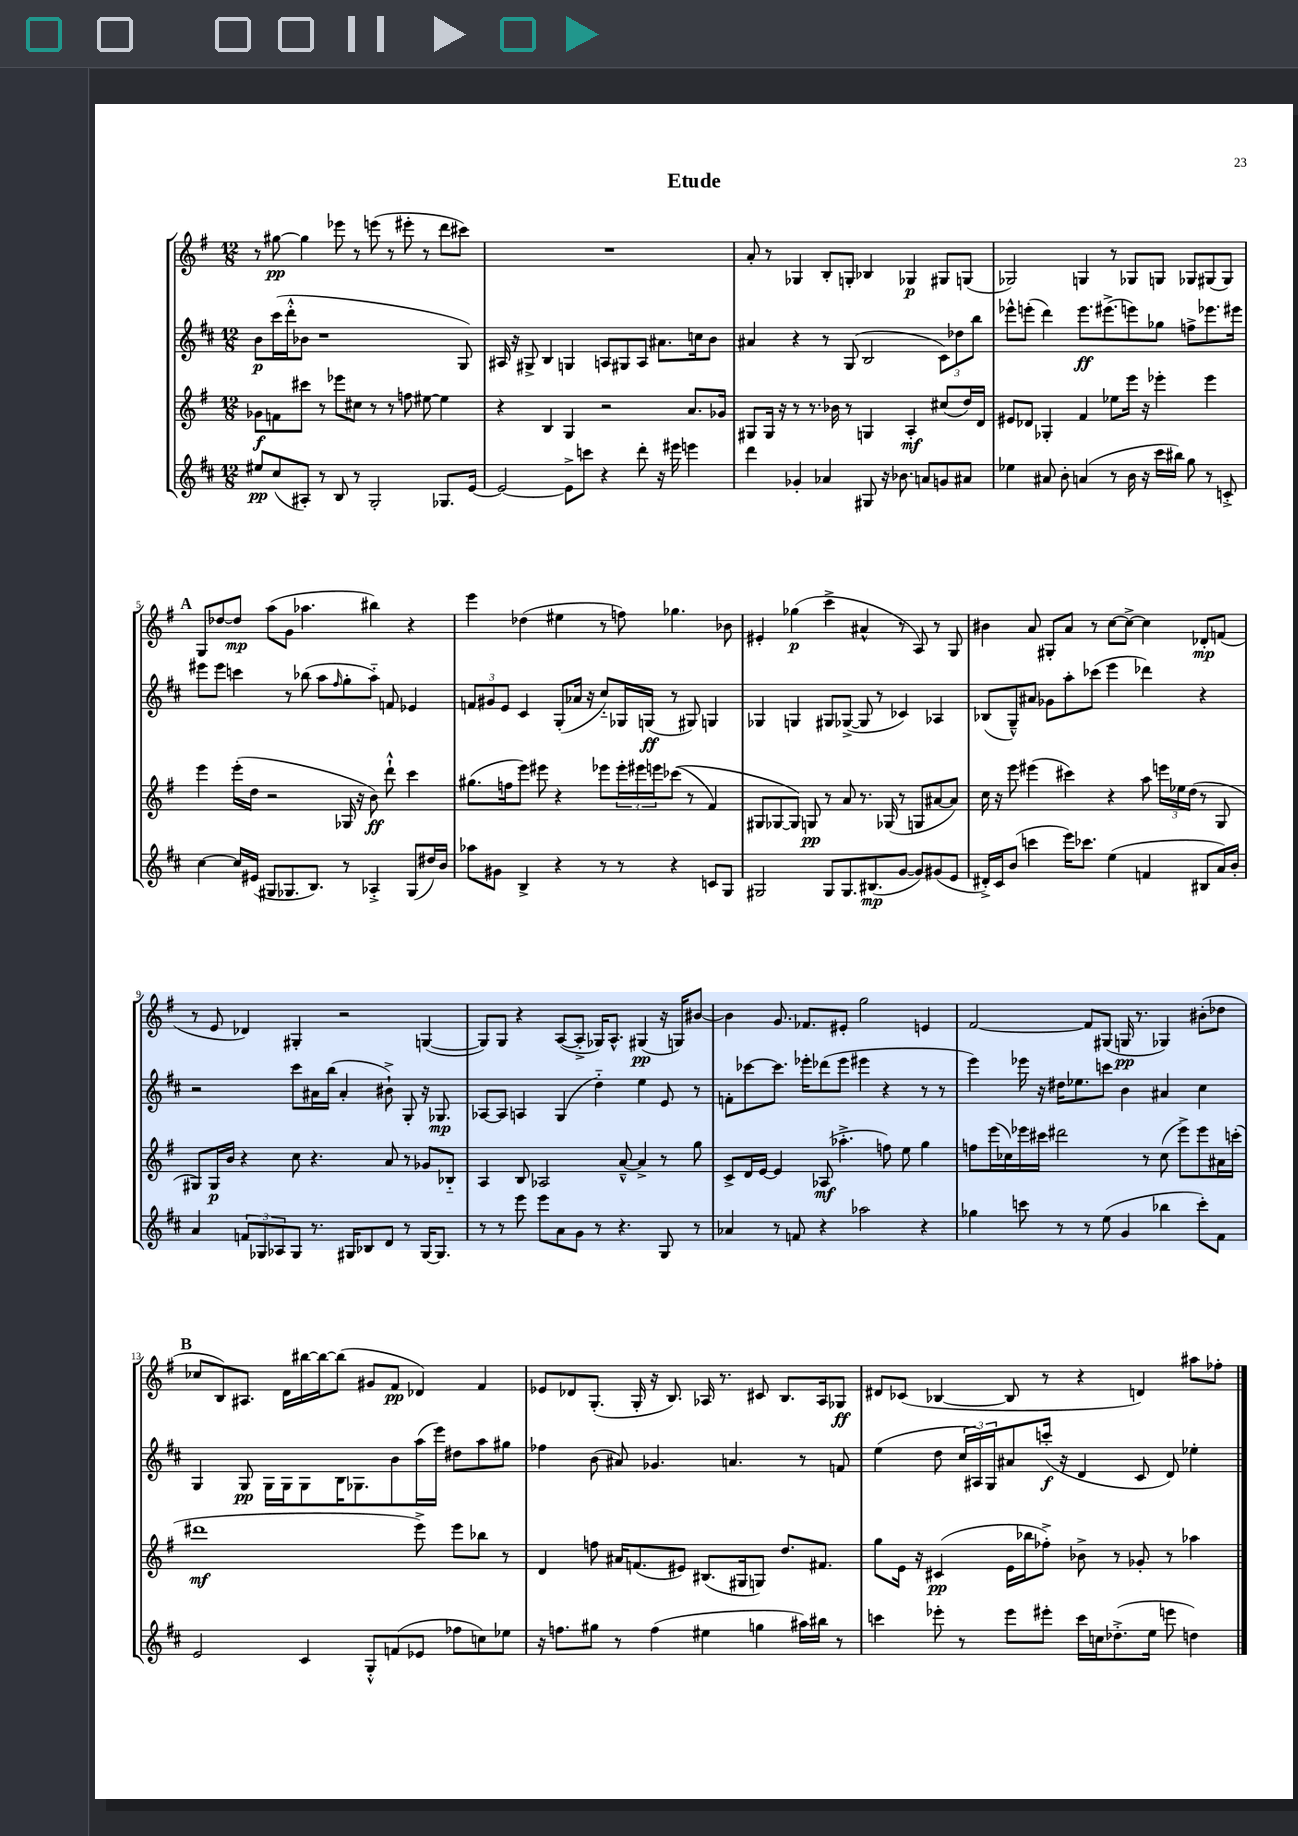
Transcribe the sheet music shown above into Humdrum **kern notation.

**kern	**kern	**kern	**kern
*staff4	*staff3	*staff2	*staff1
*clefG2	*clefG2	*clefG2	*clefG2
*k[f#c#]	*k[f#]	*k[f#c#]	*k[f#]
*M12/8	*M12/8	*M12/8	*M12/8
8ee#	8g-	8b	8r
(8cc#	8f	(16ccc#	[8gg#
.	.	16ddd'^^	.
8A#')	8ccc#	8b-	4gg#]
8r	8r	1r	.
8B	8eee-	.	8eee-
8r	8cc#	.	8r
2G'	8r	.	(8eee
.	8r	.	8r
.	8ff	.	8eee#'
.	[8ee#	.	8r
8.G-	4ee#]	.	8ddd
.	.	8G)	8ccc#)
[16e	.	.	.
=	=	=	=
2e_	4r	16A#	1.r
.	.	16r	.
.	.	8G#^	.
.	4B	4B	.
8e^]	4G	4G	.
8ccc	.	.	.
4r	2r	8A	.
.	.	8G#	.
8ddd'	.	8A	.
16r	.	8.a#	.
16eee#	.	.	.
4eee	8.a	.	.
.	.	16cc	.
.	.	8b	.
.	16g-	.	.
=	=	=	=
4ddd	8G#	4a#	8a'
.	16G#	.	8r
.	16r	.	.
4g-'	8r	4r	4G-
.	8.r	.	.
4a-	.	8r	8B'
.	16b-	.	.
.	8r	(8G	8G'
8G#	4G	2B	4B-
16r	.	.	.
8.b-	.	.	.
.	4A'	.	4G-
8a	.	.	.
8g	(8cc#	12c#)	8G#
.	.	12dd-	.
8a#	16dd)	.	(8G
.	.	12bb	.
.	16d	.	.
=	=	=	=
4ee-	8e#	8eee-^^	2G-)
.	8d-	(8eee'	.
8a#	4G-'	4ddd)	.
8b'	.	.	.
(4a	4f#	8.eee	4G
.	.	(8.eee#^	.
8r	8ee-	.	8r
16b	16eee	8eee)	8G-
16r	16r	.	.
16ccc#	4eee-'	8gg-	8G
16bb#)	.	.	.
8gg	.	8ff^	8G-
8r	4eee-	8.eee-	(8G#
8c'^	.	.	8G#)
.	.	16eee#	.
=	=	=	=
[4cc#	4eee	8eee#	8G
.	.	8eee#	[8dd-
16cc#]	(16eee'	4ccc	8dd-]
(16e#	16dd	.	.
8G#	2r	.	(8aa
8.G-	.	8r	8g
.	.	(8bb-	4.aa-
8.B)	.	.	.
.	.	8aa	.
.	.	16qqff#	.
8r	16G-	8gg'	.
.	16r	.	.
4A-'^	8b)	8aa'~)	4bb#)
.	8ddd`^^	8f	.
(8G-	4ccc	4e-	4r
16dd#)	.	.	.
16b	.	.	.
=	=	=	=
8aa-	(8.gg#	12f	4eee
.	.	12g#	.
8g#	.	.	.
.	.	12e	.
.	16ff	.	.
4B^	8eee)	4c#	(4dd-
.	8eee#	.	.
4r	4r	(8G'	4ee#
.	.	16a-	.
.	.	16r	.
8r	8eee-	8cc#'~)	8r
8r	24eee-'	16G-	8ff)
.	24eee#	.	.
.	.	(16G	.
.	24eee	.	.
4r	&((8ccc-	8r	4.gg-
.	8r	8G#)	.
8c	4f#)	4G	.
8G	.	.	8b-
=	=	=	=
2G#	8G#	4G-	4e#'
.	[8G-	.	.
.	8G-]&)	4G	(4gg-
.	8G	.	.
8G#	8r	8G#	4ccc^
8.G#	8a	([8G-^	.
.	8.r	8G-]	4a#^^
(8.B#	.	.	.
.	.	8r	.
.	(16G-	.	.
[8g	8r	4c-)	8r
8g])	8G	.	8A)
(8g#	[8a#	4A-	8r
8e	8a#])	.	8G
=	=	=	=
16d#'^)	16cc	(8B-	4b#
16c#	16r	.	.
(8b	8eee	8G~^^)	.
4ccc	(4eee#	8a#	8a
.	.	8g-	8G#'
16eee)	4ccc#)	8aa'	8a
8.ccc-	.	.	.
.	.	(8ccc-	8r
(4ee	4r	4eee	[8cc
.	.	.	8cc^_
4f	8aa	4ddd-)	4cc]
.	24eee	.	.
.	24ee-	.	.
.	(24dd	.	.
8B#	8r	4r	8d-'
16a)	8G	.	(8f
16b'	.	.	.
=	=	=	=
4a	8G#)	2r	8r
.	16G#	.	8e
.	16b	.	.
12f	4r	.	4d-)
12G-	.	.	.
12A-	.	.	.
8G-	8cc	8ccc#	4G#'
8.r	4.r	16a#	.
.	.	(16bb	.
.	.	4a#'	2r
16G#	.	.	.
8B-	.	.	.
8d	8a	8b#`^)	.
8r	8r	8G'	.
[16G#	8g-	16r	([4G
8.G#]	.	8.G-	.
.	8B-'~	.	.
=	=	=	=
8r	4A	[8A-	8G])
8r	.	8A-]	8G
8eee	8B	4A	4r
8eee	2A-	.	.
8a	.	(4G	([8A
8g	.	.	8A'^]
8r	.	4dd'~)	16G-)
.	.	.	8.A^^
4.r	[8a~^^	.	.
.	4a^]	4ee	(4G#
8G	8r	8e	16r
.	.	.	16G)
8r	8gg	8r	[8b#
=	=	=	=
4a-	8c^	8f'	4b#]
.	16d	[8ccc-	.
.	[16e	.	.
8r	4e]	8.ccc-]	8.g
8f	.	.	.
.	.	16eee-'	8.f-
4r	(8A-	(8ddd-	.
.	4.aa-'^	8eee-	8e#'
2aa-	.	4eee#	2gg
.	8ff)	4r	.
.	8ee	.	.
4r	4gg	8r	4e
.	.	8r	.
=	=	=	=
4gg-	8ff	4eee)	[2f#
.	(16eee	.	.
.	16cc-)	.	.
8ccc	16eee-	16eee-	.
.	16ccc#	16r	.
8r	2ddd#	16dd#	.
.	.	8.ee-	.
8r	.	.	8f#]
(8ee	.	8ccc	(8G#
4g	.	4b	16G
.	.	.	8.r
.	8r	.	.
4bb-	(8cc-	4a#	4G-)
.	8eee-^)	.	.
8ccc')	8eee-	4cc#	(8b#'
8f#	16a#	.	8dd-
.	(16ccc'	.	.
=	=	=	=
2e	1ddd#	4G	8cc-
.	.	.	8B)
.	.	8G	8.A#
.	.	16G	.
.	.	16G	16d
4c#	.	8G	[16bb#
.	.	.	16bb#_
.	.	16B	(8bb#]
.	.	8.G-	.
8G'^^	.	.	8g#
(8f	.	8b	8f#
8e-	8eee^)	(16aa	4d-)
.	.	16eee)	.
8ff-	8eee	8dd#	.
8cc)	8bb-	8aa	4f#
8ee-	8r	8gg#	.
=	=	=	=
16r	4d	4ff-	8e-
8.ff	.	.	.
.	.	.	8d-
8gg#	8ff	(8b	(8.G'
8r	16a#	8a#)	.
.	(8.f	.	16G'
(4ff	.	4.g-	16r
.	.	.	8.B)
.	8e#)	.	.
4ee#	(8.B#	.	16A-
.	.	.	8.r
.	.	4.a	.
.	16G#	.	.
4gg	8G)	.	8c#
.	8.dd	.	8.B
16aa#)	.	8r	.
16bb#	8.f#	.	16A-
8r	.	8f	8G-
=	=	=	=
4ccc	8gg	(4ee	8d#
.	16e	.	(8c-
.	16r	.	.
8eee-'	(4c#	8dd	[4B-
8r	.	24cc#	.
.	.	24A#)	.
.	.	24G	.
8eee-	16e	8a#	8B-]
.	16bb-	.	.
8eee#'	8ff-'^)	(16ccc'	8r
.	.	16r	.
16ccc	8b-^	4d	4r
16cc	.	.	.
(8.dd-'^	8r	.	.
.	8g-'	8c#	4d)
16ee	.	.	.
8eee	8r	8d)	.
4dd)	4aa-	4ee-'	8aa#
.	.	.	8ff-'
==	==	==	==
*-	*-	*-	*-
